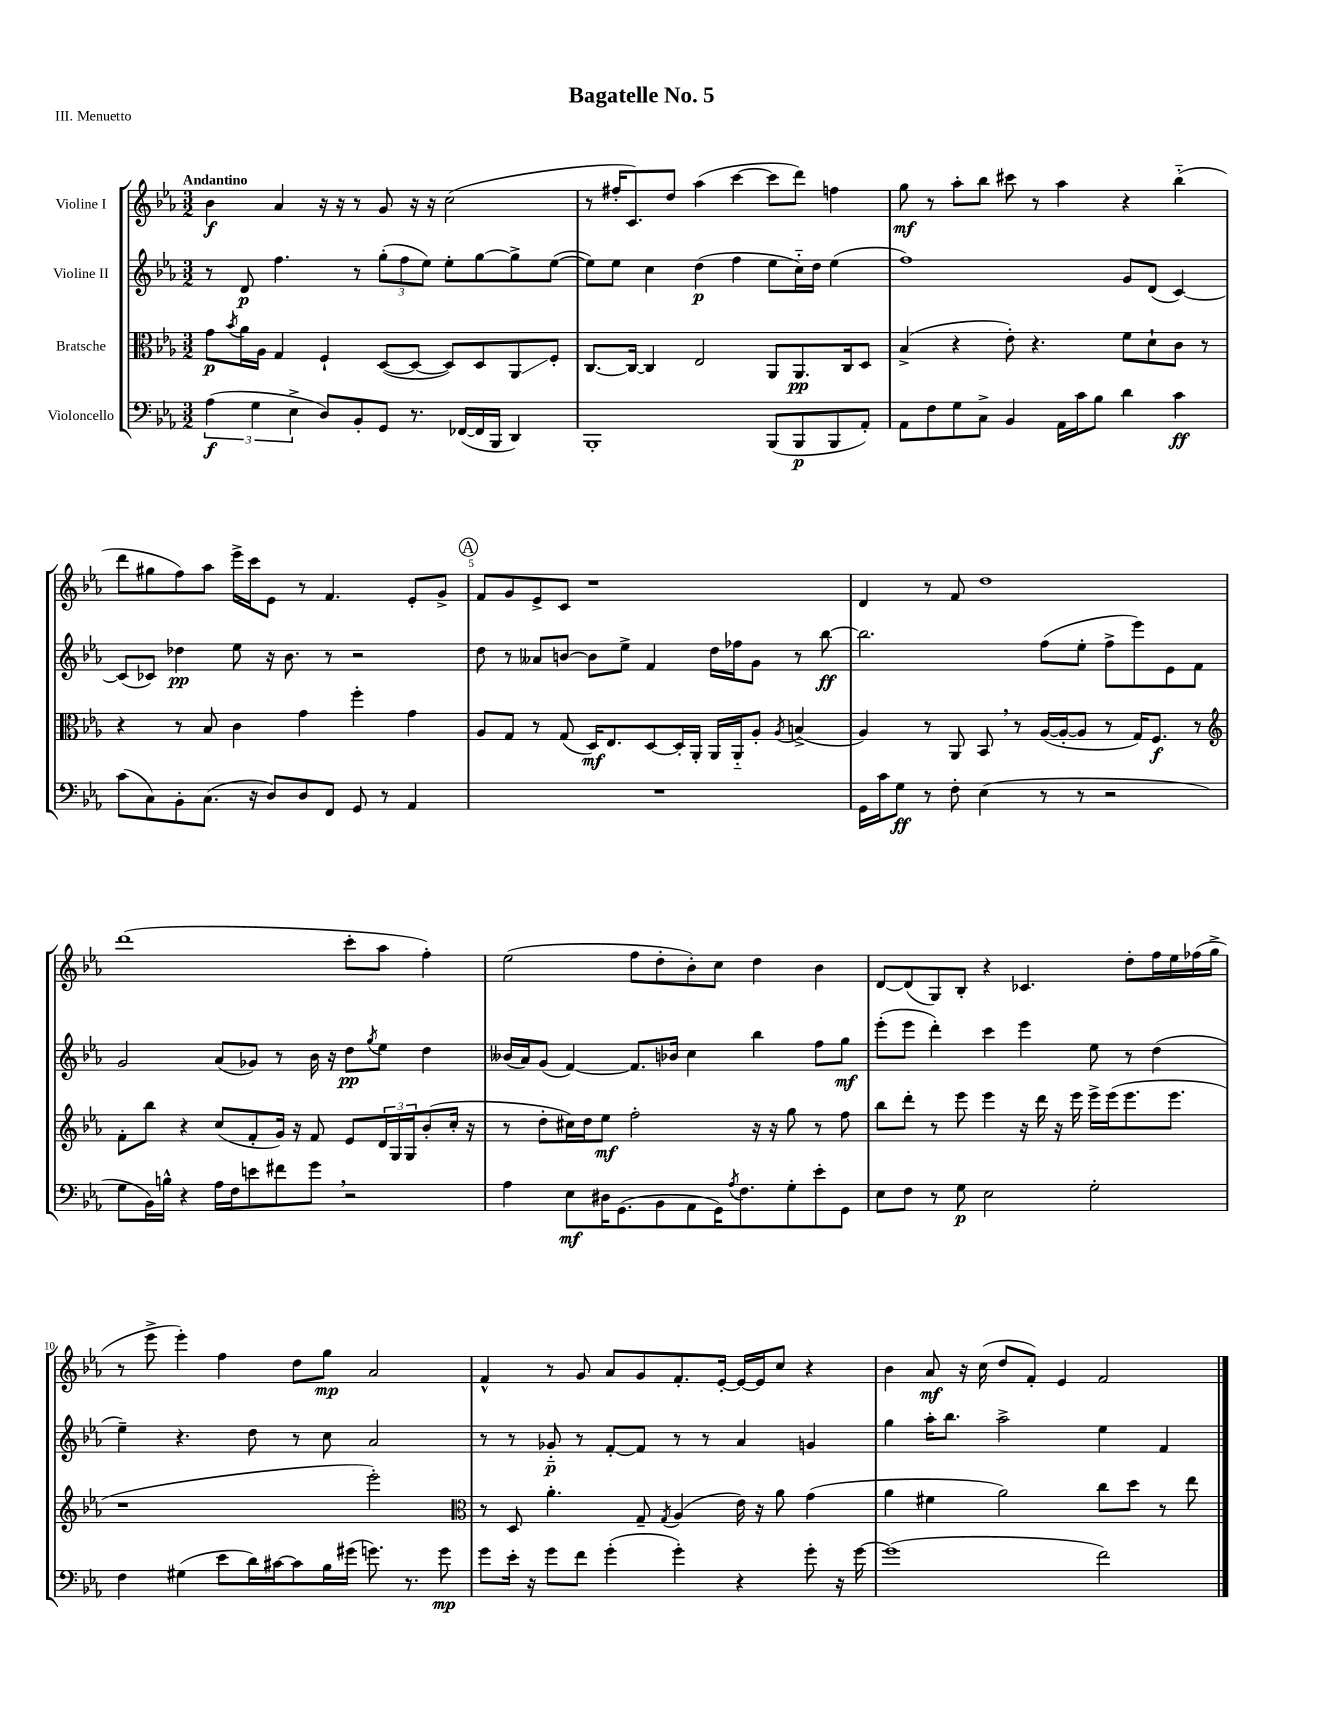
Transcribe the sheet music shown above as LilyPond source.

\header { title = "Bagatelle No. 5" piece = "III. Menuetto" }
<<
\new StaffGroup <<
\new Staff = "s0" \with { instrumentName = "Violine I" } {
    \clef treble \key ees \major \numericTimeSignature \time 3/2 \tempo "Andantino"
    bes'4\f aes'4 r16 r16 r8 g'8 r16 r16 c''2( |
    r8 fis''16-. c'8.) d''8 aes''4( c'''4~ c'''8 d'''8) f''4 |
    g''8\mf r8 aes''8-. bes''8 cis'''8 r8 aes''4 r4 bes''4-_( |
    d'''8 gis''8 f''8) aes''8 ees'''16-> c'''16 ees'8 r8 f'4. ees'8-. g'8-> |
    \mark \markup { \circle "A" } f'8 g'8 ees'8-> c'8 r1 |
    d'4 r8 f'8 d''1 |
    d'''1( c'''8-. aes''8 f''4-.) |
    ees''2( f''8 d''8-. bes'8-.) c''8 d''4 bes'4 |
    d'8~ d'8( g8) bes8-. r4 ces'4. d''8-. f''16 ees''16 fes''16( g''16-> |
    r8 ees'''8-> ees'''4-.) f''4 d''8 g''8\mp aes'2 |
    f'4-^ r8 g'8 aes'8 g'8 f'8.-. ees'16~-. ees'16~ ees'16 c''8 r4 |
    bes'4 aes'8\mf r16 c''16( d''8 f'8-.) ees'4 f'2 \bar "|." |
}
\new Staff = "s1" \with { instrumentName = "Violine II" } {
    \clef treble \key ees \major \numericTimeSignature \time 3/2
    r8 d'8\p f''4. r8 \tuplet 3/2 { g''8-.( f''8 ees''8) } ees''8-. g''8~ g''8-> ees''8~( |
    ees''8) ees''8 c''4 d''4\p( f''4 ees''8 c''16-_) d''16 ees''4( |
    f''1) g'8 d'8( c'4~) |
    c'8( ces'8) des''4\pp ees''8 r16 bes'8. r8 r2 |
    \mark \markup { \circle "A" } d''8 r8 aeses'8 b'8~ b'8 ees''8-> f'4 d''16 fes''16 g'8 r8 bes''8~\ff |
    bes''2. f''8( ees''8-. f''8-> ees'''8) ees'8 f'8 |
    g'2 aes'8( ges'8) r8 bes'16 r16 d''8\pp \acciaccatura { g''8 } ees''8 d''4 |
    beses'16( aes'16) g'8( f'4~) f'8. bes'16 c''4 bes''4 f''8 g''8\mf |
    ees'''8-.( ees'''8 d'''4-.) c'''4 ees'''4 ees''8 r8 d''4( |
    ees''4--) r4. d''8 r8 c''8 aes'2 |
    r8 r8 ges'8-_\p r8 f'8~-. f'8 r8 r8 aes'4 g'4 |
    g''4 aes''16-. bes''8. aes''2-> ees''4 f'4 \bar "|." |
}
\new Staff = "s2" \with { instrumentName = "Bratsche" } {
    \clef alto \key ees \major \numericTimeSignature \time 3/2
    g'8\p \acciaccatura { bes'8 } aes'16 aes16 g4 f4-! d8~( d8~ d8) d8 aes,8\glissando f8-. |
    c8.~ c16~ c4 ees2 aes,8 aes,8.\pp c16 d8 |
    bes4->( r4 ees'8-.) r4. f'8 d'8-! c'8 r8 |
    r4 r8 bes8 c'4 g'4 f''4-. g'4 |
    \mark \markup { \circle "A" } aes8 g8 r8 g8( d16\mf) ees8. d8~ d16-. aes,16-. aes,16 aes,16-_ aes8-. \acciaccatura { aes8 } b4->( |
    aes4) r8 aes,8 bes,8 \breathe r8 aes16~( aes16~-. aes8 r8 g16) f8.\f r8 |
    \clef treble f'8-. bes''8 r4 c''8( f'8-. g'16) r16 f'8 ees'8 \tuplet 3/2 { d'16 g16 g16 } bes'8-.( c''16-. r16 |
    r8 d''8-. cis''16) d''16 ees''8\mf f''2-. r16 r16 g''8 r8 f''8 |
    bes''8 d'''8-. r8 ees'''8 ees'''4 r16 d'''16 r16 ees'''16 ees'''16-> ees'''16( ees'''8. ees'''8. |
    r1 ees'''2-.) |
    \clef alto r8 d8 aes'4.-. g8-- \acciaccatura { g8 } aes4( ees'16) r16 aes'8 g'4( |
    aes'4 fis'4 aes'2) c''8 d''8 r8 ees''8 \bar "|." |
}
\new Staff = "s3" \with { instrumentName = "Violoncello" } {
    \clef bass \key ees \major \numericTimeSignature \time 3/2
    \tuplet 3/2 { aes4\f( g4 ees4-> } d8) bes,8-. g,8 r8. fes,16~( fes,16 bes,,16 d,4) |
    bes,,1-. bes,,8( bes,,8\p bes,,8 aes,8-.) |
    aes,8 f8 g8 c8-> bes,4 aes,16 c'16 bes8 d'4 c'4\ff |
    c'8( c8) bes,8-. c8.( r16 d8) d8 f,8 g,8 r8 aes,4 |
    \mark \markup { \circle "A" } R1. |
    g,16 c'16 g8\ff r8 f8-. ees4( r8 r8 r2 |
    g8 bes,16) b16-^ r4 aes16 f16 e'8 fis'8 g'8 \breathe r2 |
    aes4 ees8\mf dis16 g,8.( bes,8 aes,8 g,16) \acciaccatura { aes8 } f8. g8-. ees'8-. g,8 |
    ees8 f8 r8 g8\p ees2 g2-. |
    f4 gis4( ees'8 d'16) cis'16~ cis'8 bes16 gis'16( g'8.) r8. g'8\mp |
    g'8 ees'16-. r16 g'8 f'8 g'4-.( g'4-.) r4 g'8-. r16 g'16~ |
    g'1( f'2) \bar "|." |
}
>>
>>
\layout { \context { \Score \override BarNumber.break-visibility = ##(#f #t #t) barNumberVisibility = #(every-nth-bar-number-visible 5) } }
